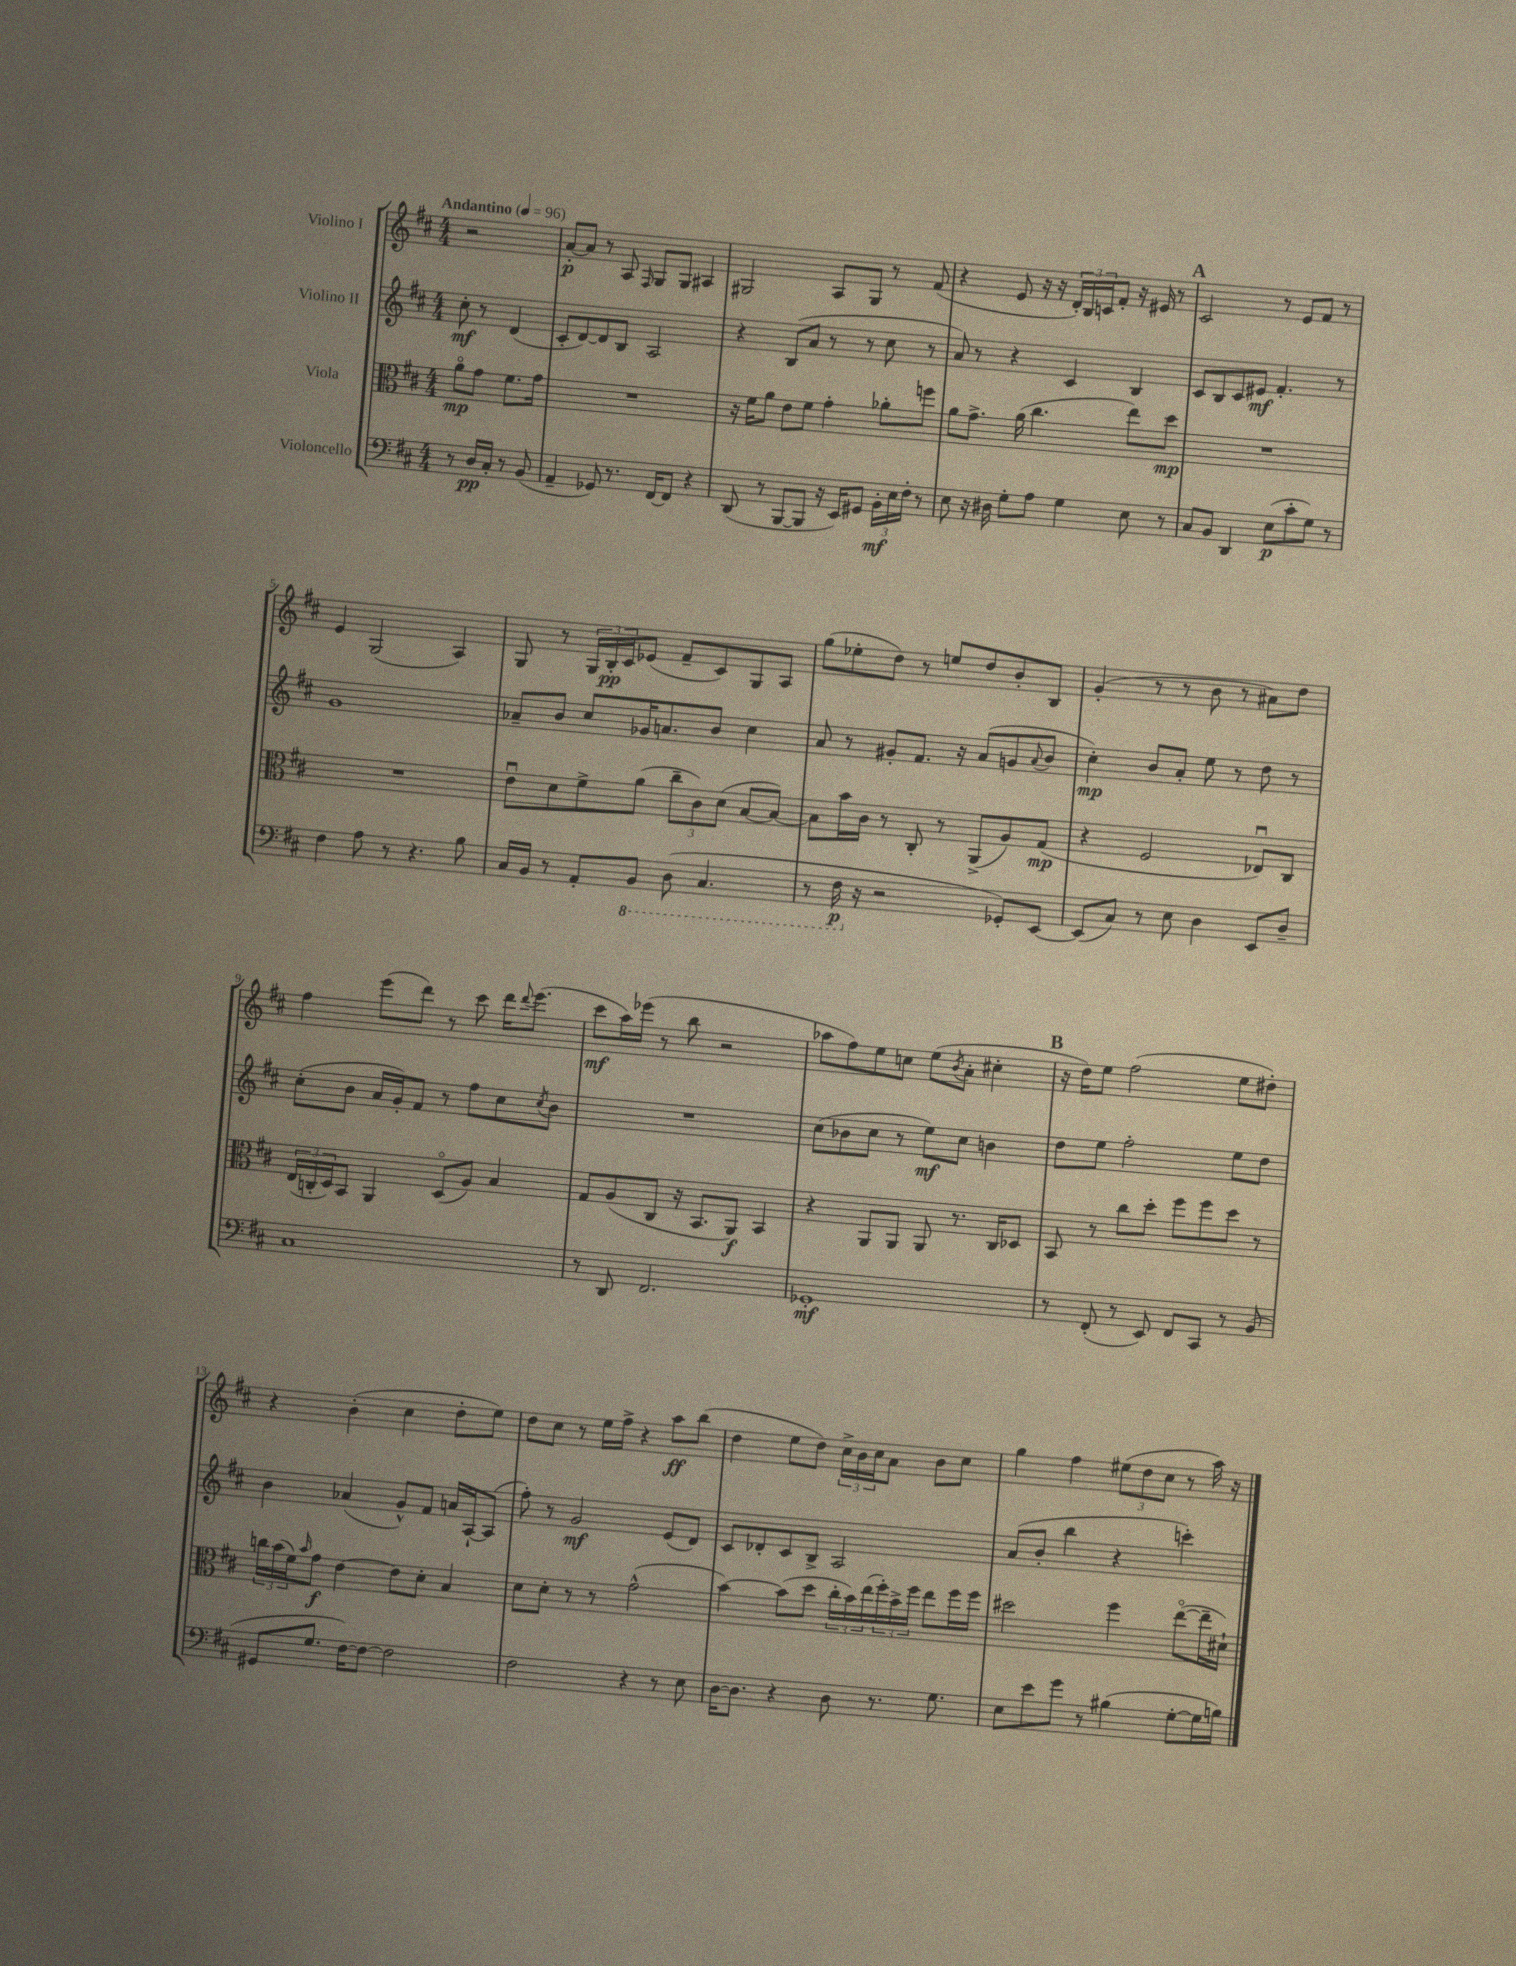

**kern	**kern	**kern	**kern
*staff4	*staff3	*staff2	*staff1
*clefF4	*clefC3	*clefG2	*clefG2
*k[f#c#]	*k[f#c#]	*k[f#c#]	*k[f#c#]
*M4/4	*M4/4	*M4/4	*M4/4
*MM96	*MM96	*MM96	*MM96
8r	8ao	8cc#'	2r
16D	8g	8r	.
16C#'	.	.	.
8r	8.f#	(4d	.
(8BB	.	.	.
.	16g	.	.
=	=	=	=
4AA~	1r	8c#'	[8a'
.	.	[8d)	8a]
8GG-)	.	8d]	8r
8.r	.	8B	8A
.	.	.	16qqF#
.	.	2A	8G
[16FF#	.	.	.
8FF#]	.	.	8G
4r	.	.	4A#
=	=	=	=
(8DD	16r	4r	2G#
.	16f#	.	.
8r	8a	.	.
[8BBB	8e	(8B	.
8BBB]	8f#	8a	.
16r	4g'	8r	8A
16EE)	.	.	.
8GG#	.	8r	8G#
24BB'	8a-'	8cc#	8r
24E	.	.	.
24F#'	.	.	.
8r	8ff	8r	(8f#
=	=	=	=
8E	8a	8a)	4r
16r	8.g^	8r	.
16D#	.	.	.
8G'	.	4r	8e
.	(16a	.	.
8A	4.cc#	.	16r
.	.	.	16r
4G	.	4c#	24d')
.	.	.	24B
.	.	.	24c
.	.	.	8f#'
8E	8ee)	4B	16r
.	.	.	16e#
8r	8dd	.	8r
=	=	=	=
8C#	1r	8c#	2c#
8BB	.	8B	.
4DD	.	8c#	.
.	.	8e#	.
(8E	.	4.f#'	8r
8c#'	.	.	8e
8G)	.	.	8f#
8r	.	8r	8r
=	=	=	=
4F#	1r	1g	4e
8A	.	.	(2G
8r	.	.	.
4.r	.	.	.
.	.	.	4A)
8B	.	.	.
=	=	=	=
16C#	8eu	8a-~	8G
16BB	.	.	.
8r	8d	8b	8r
8AA'	8f#^	8cc#	24G
.	.	.	24B'
.	.	.	24c#
8BBB	(8a	16g-	(8e-
.	.	8.a	.
(8DD	12cc#~	.	8f#~
.	12c#)	.	.
4.CC#	.	8b	8c#)
.	(12d	.	.
.	[8B	4cc#	8G
.	8B_)	.	8A
=	=	=	=
8r	8B]	8a	(8gg
16FF#	16b	8r	8ee-'
16r	16c#	.	.
2r	8r	8g#'	8dd)
.	8C#'	8.f#	8r
.	8r	.	8ee
.	.	16r	.
.	(8AA^	(8a	8dd
8GG-')	8A)	8g	8b'
.	.	8qqa	.
[8EE	(8G	8b	8B
=	=	=	=
(8EE]	4r	4cc#')	(4g'
8C#)	.	.	.
8r	2F#	8b	8r
8E	.	8a'	8r
4D	.	8ee	8b
.	.	8r	8r
8EE	8E-u)	8dd	8a#)
8D~	8C#	8r	8dd
=	=	=	=
1C#	(24E	(8cc#'	4ff#
.	24C'	.	.
.	24D)	.	.
.	8BB	8b	.
.	4AA	16a	(8eee
.	.	16g')	.
.	.	8f#	8ddd)
.	(8Do	8r	8r
.	8A)	8ff#	8ccc#
.	4B	8cc#	16ddd
.	.	.	8qqddd
.	.	.	(8.eee
.	.	8qcc#	.
.	.	8b	.
=	=	=	=
8r	8G	1r	8ccc#
8DD	(8A	.	16aa)
.	.	.	(16eee-
2.FF#	8C#	.	8r
.	16r	.	8bb
.	8.BB	.	.
.	.	.	2r
.	8AA)	.	.
.	4BB	.	.
=	=	=	=
1GG-'	4r	(8cc#	8aa-
.	.	8b-	8ff#)
.	8AA	8cc#	8ee
.	8AA	8r	8cc
.	8AA	8ee)	(8ee
.	.	.	8qb
.	8.r	8cc#	8a'
.	.	4b	4cc#'
.	16C#	.	.
.	8D-	.	.
=	=	=	=
8r	8BB	8dd	16r
.	.	.	16dd)
(8FF#'	8r	8ee	8ee
8r	8cc#	2ff#'	(2ff#
8EE)	8dd'	.	.
8FF#	8ff#	.	.
8CC#	8ff#	.	.
8r	8dd	8ee	8ee
(8BB	8r	8dd	8dd#')
=	=	=	=
8GG#	24cc	4b	4r
.	(24b	.	.
.	24f#)	.	.
.	16qqb	.	.
8.G	8g	.	.
.	[4e	(4a-	(4b'
[16F#)	.	.	.
8F#_	.	.	.
2F#]	8e]	8g^^)	4cc#
.	8d'	8f#	.
.	4B	16a	8dd'
.	.	[16A`	.
.	.	(8A]	8ee)
=	=	=	=
2F#	8d	8ff#')	8dd
.	8d'	8r	8cc#
.	8r	2g	8r
.	8r	.	16ee
.	.	.	16ff#^
4r	(2g^^	.	4r
8r	.	(8e	8aa
8E	.	8d)	(8bb
=	=	=	=
[16D	[4b)	8c#	4dd
8.D]	.	.	.
.	.	8d-'	.
4r	(8b]	8c#	8ee
.	8dd	8B^	8dd)
8D	24cc#'	2A	24cc#^
.	24b)	.	24b
.	(24ee	.	24cc#
8.r	24ff#')	.	8a
.	24b^	.	.
.	24ff#	.	.
.	8ee	.	8b
8.G	.	.	.
.	16ff#	.	8cc#
.	16ff#	.	.
=	=	=	=
8E	2dd#	(8a	4gg
8e	.	8b'	.
8g	.	4bb	4ff#
8r	.	.	.
(4B#	4ff#	4r	(12ee#
.	.	.	12dd
.	.	.	12cc#
[8G'	([8eeo	4ccc')	8r
16G]	16ee~]	.	16aa)
16B)	16d#`)	.	16r
==	==	==	==
*-	*-	*-	*-
